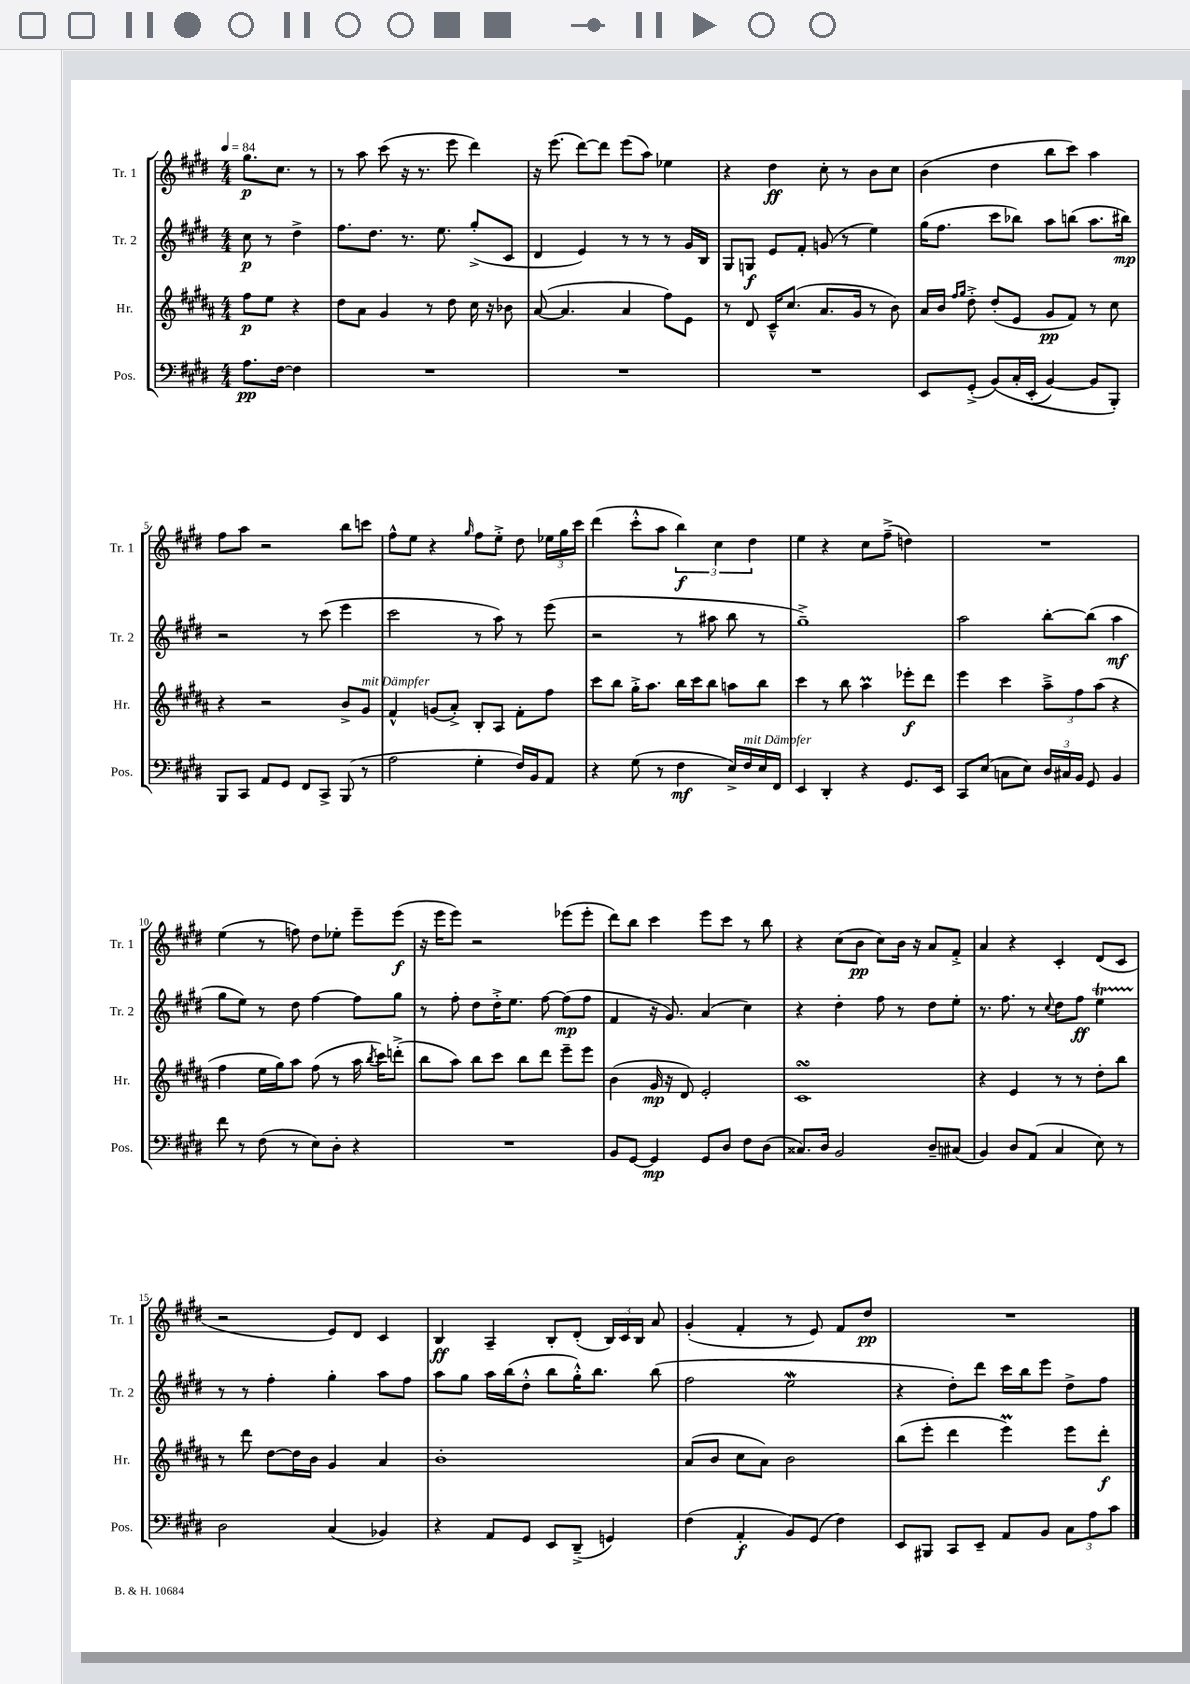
<<
\new StaffGroup <<
\new Staff = "s0" \with { instrumentName = "Tr. 1" shortInstrumentName = "Tr. 1" } {
    \clef treble \key e \major \numericTimeSignature \time 4/4 \partial 2 \tempo 4 = 84
    \autoBeamOff gis''8.[\p cis''8.] r8 |
    r8 a''8 cis'''8( r16 r8. e'''8 dis'''4) |
    r16 e'''8.( dis'''8[~) dis'''8] e'''8[( a''8]) ees''4 |
    r4 dis''4\ff cis''8-. r8 b'8[ cis''8] |
    b'4( dis''4 b''8[ cis'''8]) a''4 |
    fis''8[ a''8] r2 b''8[ c'''8] |
    fis''8[-^ e''8] r4 \grace { gis''16 } fis''8[ e''8]-.-> dis''8 \tuplet 3/2 { ees''16[ gis''16 cis'''16] } |
    dis'''4( cis'''8[-.-^ a''8] \tuplet 3/2 { b''4\f) cis''4 dis''4 } |
    e''4 r4 cis''8[ fis''8]--->( d''4) |
    R1 |
    e''4( r8 f''8) dis''8[ ees''8]-. e'''8[-- e'''8]\f( |
    r16 e'''16[ e'''8]) r2 ees'''8[( ees'''8]-. |
    dis'''8[) b''8] cis'''4 e'''8[ cis'''8] r8 b''8 |
    r4 cis''8[( b'8]\pp cis''8[) b'16] r16 a'8[ fis'8]-.-> |
    a'4 r4 cis'4-. dis'8[( cis'8] |
    r2 e'8[) dis'8] cis'4 |
    b4\ff a4-- b8[-. dis'8]-.( \tuplet 3/2 { b16[) cis'16 b16] } a'8 |
    gis'4-.( fis'4-. r8 e'8) fis'8[ dis''8]\pp |
    R1 \bar "|." |
}
\new Staff = "s1" \with { instrumentName = "Tr. 2" shortInstrumentName = "Tr. 2" } {
    \clef treble \key e \major \numericTimeSignature \time 4/4 \partial 2
    \autoBeamOff cis''8\p r8 dis''4-> |
    fis''8.[ dis''8.] r8. e''8. gis''8[-.->( cis'8] |
    dis'4 e'4) r8 r8 r8 gis'16[ b16] |
    gis8[ g8]\f e'8[ fis'8]-. g'8( r8 e''4) |
    gis''16[( fis''8.] cis'''8[ bes''8]) a''8[ b''8]( a''8.[ bis''16]\mp) |
    r2 r8 cis'''8( e'''4 |
    cis'''2 r8 a''8) r8 e'''8( |
    r2 r8 ais''8 b''8 r8 |
    gis''1--->) |
    a''2 b''8[~-. b''8]( a''4\mf |
    gis''8[ e''8]) r8 dis''8 fis''4~ fis''8[ gis''8] |
    r8 fis''8-. dis''8[ dis''16-.-> e''8.] fis''8~ fis''8[\mp( fis''8] |
    fis'4 r16 gis'8.) a'4( cis''4) |
    r4 dis''4-. fis''8 r8 dis''8[ e''8]-. |
    r8. fis''8. r8 \appoggiatura { cis''8 } dis''8[ fis''8]\ff e''4\startTrillSpan |
    r8\stopTrillSpan r8 fis''4-. gis''4-. a''8[ fis''8] |
    a''8[ gis''8] a''16[ b''16( dis''8]-.-^ b''8[ gis''16-.-^) b''8.] b''8( |
    fis''2 e''2\mordent |
    r4 dis''8[-.) dis'''8] cis'''16[ b''16 e'''8] dis''8[-> fis''8] \bar "|." |
}
\new Staff = "s2" \with { instrumentName = "Hr." shortInstrumentName = "Hr." } {
    \clef treble \key b \major \numericTimeSignature \time 4/4 \partial 2
    \autoBeamOff fis''8[\p e''8] r4 |
    dis''8[ ais'8] gis'4 r8 dis''8 cis''16 r16 bes'8 |
    ais'8~( ais'4. ais'4 fis''8[) e'8] |
    r8 dis'8 cis'16[---^ cis''8.]( ais'8.[ gis'16] r8 b'8) |
    ais'16[ b'16] \grace { fis''16[ gis''16] } dis''8-.-> dis''8[-.( e'8] gis'8[\pp fis'8]) r8 cis''8 |
    r4 r2 b'8[-> gis'8]^\markup { \italic "mit Dämpfer" } |
    fis'4-^ g'8[( ais'8]-.->) b8[-. ais8] fis'8[-. fis''8] |
    cis'''8[ b''8] gis''16[-.-> ais''8.] b''16[ cis'''16 b''8] a''8[ b''8] |
    cis'''4 r8 b''8 ais''4\prall ees'''8[-.\f dis'''8] |
    e'''4 cis'''4 \tuplet 3/2 { ais''8[---> fis''8 ais''8]( } r4 |
    fis''4 e''16[ gis''16) ais''8] fis''8( r8 ais''16 \acciaccatura { b''8 } cis'''16[) d'''8]-.->( |
    b''8[ ais''8]) b''8[ cis'''8] b''8[ dis'''8] e'''8[-- e'''8] |
    b'4( gis'16\mp r16 dis'8) e'2-. |
    cis'1\turn |
    r4 e'4 r8 r8 dis''8[-. b''8] |
    r8 dis'''8 dis''8[~ dis''16 b'16] gis'4 ais'4 |
    b'1-. |
    ais'8[( b'8] cis''8[ ais'8]) b'2 |
    b''8[( e'''8]-. dis'''4 e'''4\prall) e'''8[ dis'''8]-.\f \bar "|." |
}
\new Staff = "s3" \with { instrumentName = "Pos." shortInstrumentName = "Pos." } {
    \clef bass \key e \major \numericTimeSignature \time 4/4 \partial 2
    \autoBeamOff a8.[\pp fis16]~ fis4 |
    R1 |
    R1 |
    R1 |
    e,8[ gis,8]-.->( b,8[)\( cis16-. e,16]-.( b,4~) b,8[ b,,8]-.\) |
    b,,8[ cis,8] a,8[ gis,8] fis,8[ cis,8]-> b,,8( r8 |
    a2 gis4-. fis16[) b,16 a,8] |
    r4 gis8( r8 fis4\mf e16[->) fis16^\markup { \italic "mit Dämpfer" } e16 fis,16] |
    e,4 dis,4-. r4 gis,8.[ e,16] |
    cis,8[ e8]( c8[ e8]) \tuplet 3/2 { dis16[ cis16 b,16] } gis,8 b,4 |
    fis'8 r8 fis8( r8 e8[) dis8]-. r4 |
    R1 |
    b,8[ gis,8]~ gis,4\mp gis,8[ dis8] fis8[ dis8]( |
    cisis8.[) dis16] b,2 dis8[-- cis8]( |
    b,4) dis8[ a,8]( cis4 e8) r8 |
    dis2 cis4( bes,4) |
    r4 a,8[ gis,8] e,8[ dis,8]--->( g,4) |
    fis4( a,4-.\f b,8[) gis,8]( fis4) |
    e,8[ bis,,8] cis,8[ e,8]-- a,8[ b,8] \tuplet 3/2 { cis8[ a8 cis'8] } \bar "|." |
}
>>
>>
